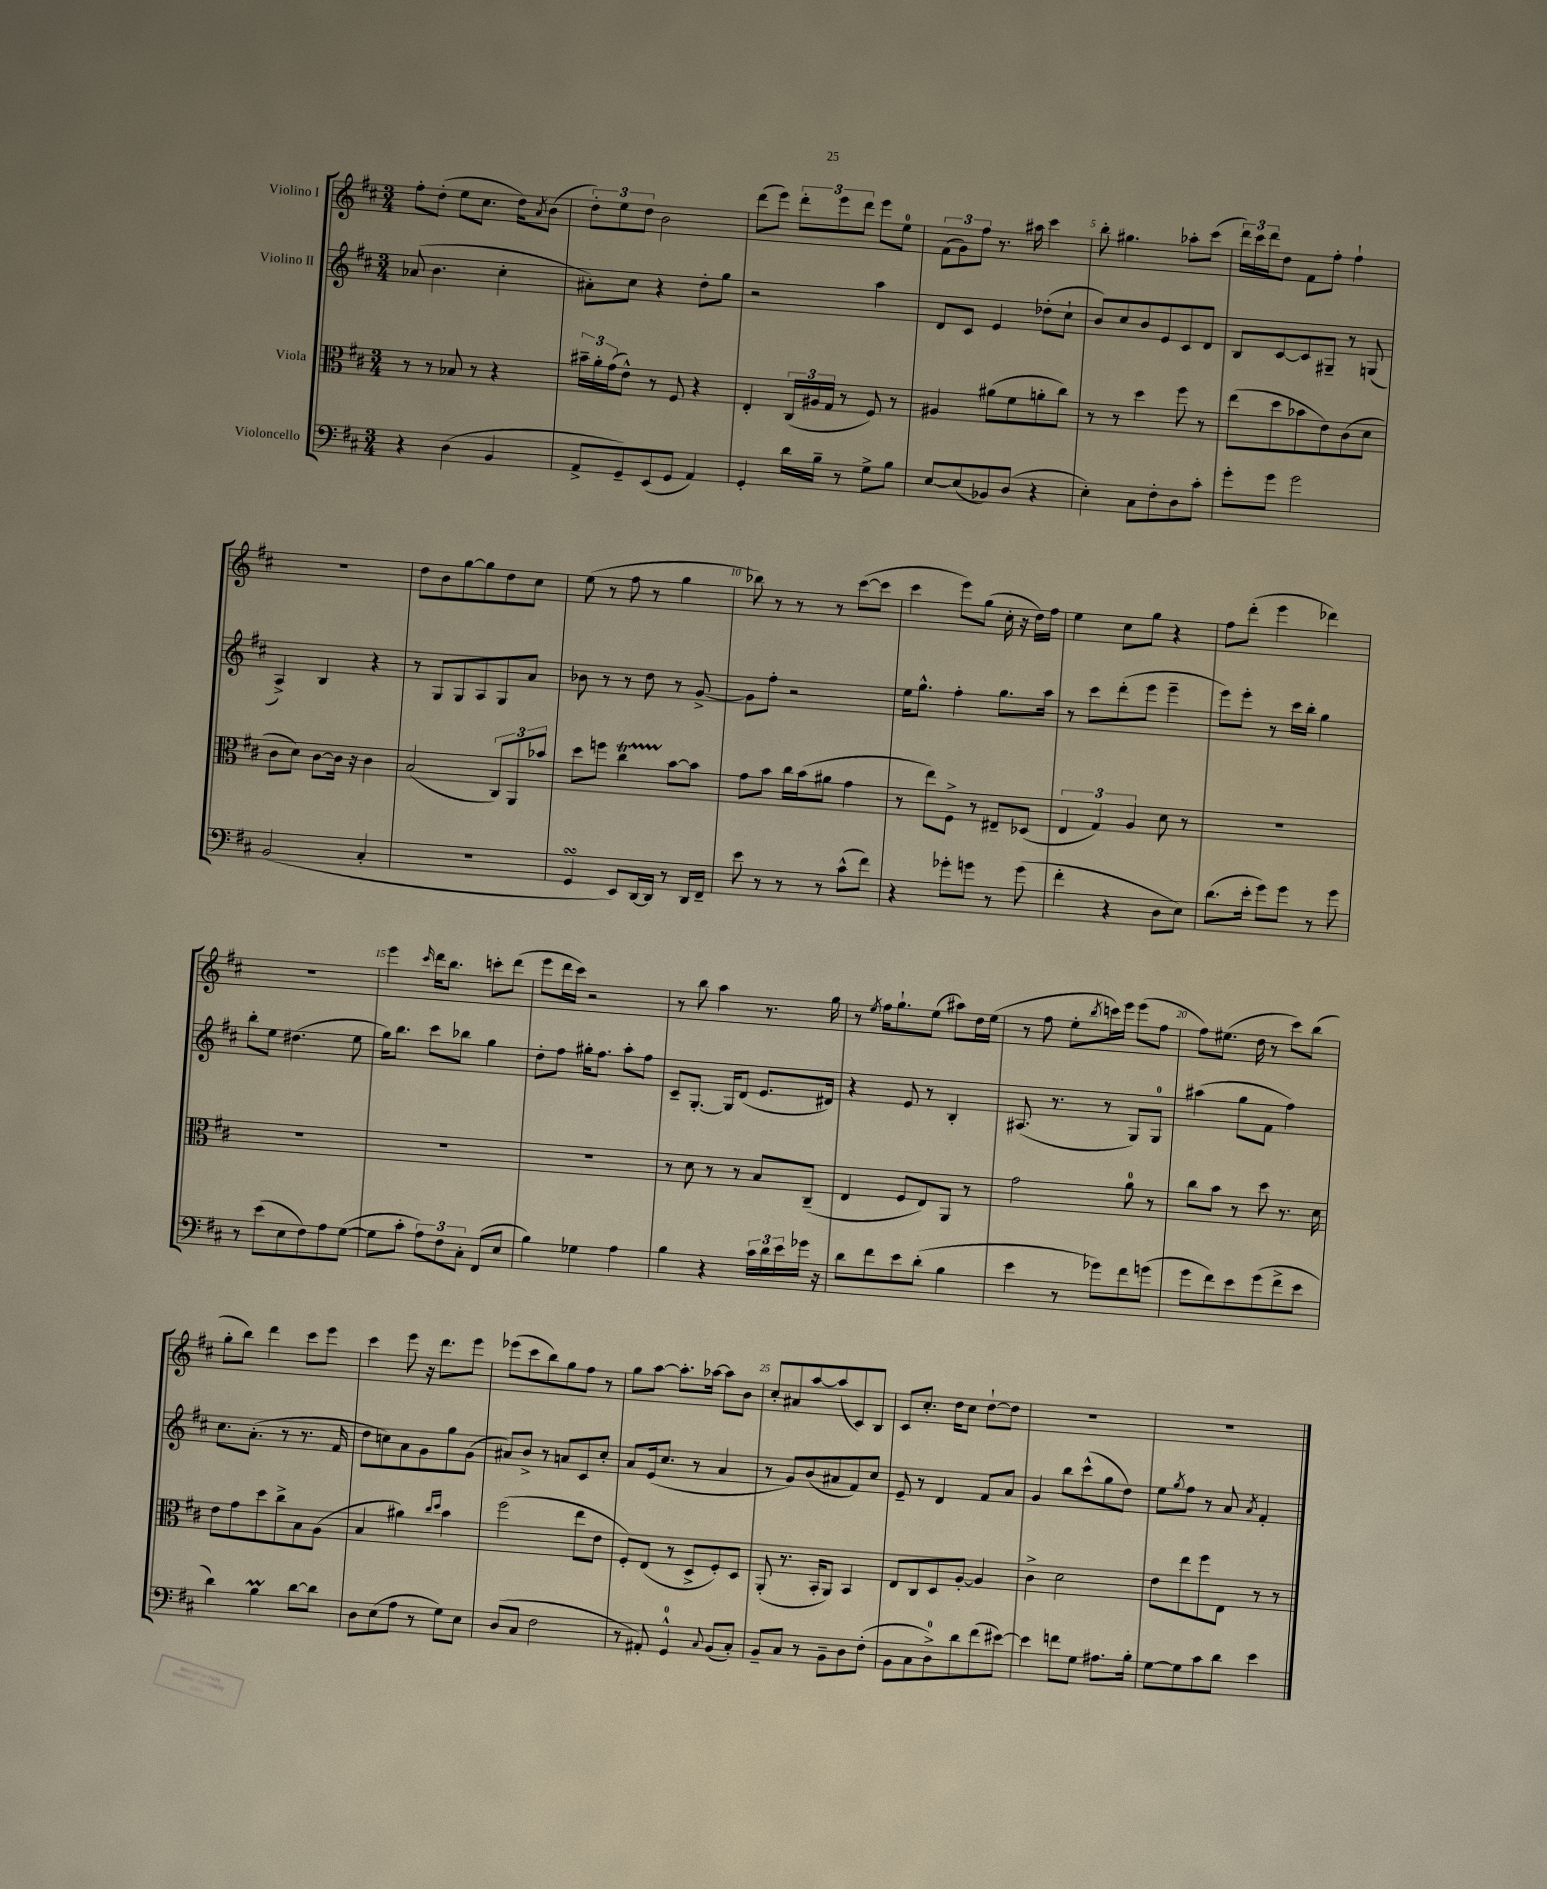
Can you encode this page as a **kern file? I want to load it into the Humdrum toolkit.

**kern	**kern	**kern	**kern
*part4	*part3	*part2	*part1
*staff4	*staff3	*staff2	*staff1
*I"Violoncello	*I"Viola	*I"Violino II	*I"Violino I
*clefF4	*clefC3	*clefG2	*clefG2
*k[f#c#]	*k[f#c#]	*k[f#c#]	*k[f#c#]
*M3/4	*M3/4	*M3/4	*M3/4
=1	=1	=1	=1
4r	8r	(8a-X/	8ff#'\L
.	8r	4.b\	(8dd'\J
(4D\	8B-X/	.	8ee\L
.	8r	.	8.cc#\J
4BB/	4r	4cc#'\	.
.	.	.	16dd\KL)
.	.	.	8qa/
.	.	.	(8b\J
=2	=2	=2	=2
8AA^/L	24b#X~\LL	8a#X'\L)	12dd'\L)
.	24a'\	.	.
.	(24g\J	.	12ee\
8GG~/)	8e^^\J)	8cc#\J	.
.	.	.	12dd\J
(8EE/	8r	4r	2b\
8GG/J	8F#/	.	.
4AA/)	4r	8dd'\L	.
.	.	8gg\J	.
=3	=3	=3	=3
4GG'/	4E'/	2r	(8ddd\L
.	.	.	8eee\J)
16d\LL	(24C#/LL	.	12ddd'\L
.	24A#X/	.	.
16B~\JJ	.	.	.
.	24G/JJ	.	12eee\
8r	8r	.	.
.	.	.	12ddd\J
8G^\L	8F#/)	4aa\	8eee\L
8B\J	8r	.	8ee\J
=4	=4	=4	=4
[8E/L	4A#X/	8d/L	(12f#\L
.	.	.	12g\)
(8E/]	.	8c#/J	.
.	.	.	12ff#\J
8BB-X/)	(8a#X\L	4e/	8.r
(8D/J	8f#\	.	.
.	.	.	16aa#X\
4r	8an'\	(8dd-X'\L	4ccc#\
.	8cc#\J)	8cc#`\J	.
=5	=5	=5	=5
4E'\)	8r	8b/L)	8bb'\
.	8r	8cc#/	4.gg#X\
8C#\L	4dd\	8b/	.
8F#'\	.	8e/	.
8D\	8ff#\	8c#/	8aa-X'\L
8c#'\J	8r	8d/J	(8ccc#\J
=6	=6	=6	=6
8g'\L	(8ee\L	8B/L	24ddd\LL)
.	.	.	24ccc#\
.	.	.	24ddd\J
8g\J	8dd\	[8c#/	8dd\J
2g\	8b-X\	8c#/]	8f#\L
.	8e\)	8G#X~/J	8ff#'\J
.	(8c#\	8r	4ff#`\
.	8d\J	(8Gn/	.
!!LO:LB:g=z
=7	=7	=7	=7
(2BB/	8c#\L	4A^/)	2.r
.	8d\J)	.	.
.	[8c#\L	4B/	.
.	16c#\Jk]	.	.
.	16r	.	.
4C#'/	4c#\	4r	.
=8	=8	=8	=8
2.r	(2B/	8r	8dd\L
.	.	8G/L	8b\
.	.	8G/	[8gg\
.	.	8A/	8gg\]
.	12C#/L)	8G/	8dd\
.	12AA/	.	.
.	.	8a/J	8cc#\J
.	12b-X/J	.	.
=9	=9	=9	=9
4GGsSSs/	8dd\L	8b-X\	(8ee\
.	8ffn\J	8r	8r
8EE/L)	4cc#t\	8r	8ff#\
[16DD/L	.	8dd\	8r
16DD/JJ]	.	.	.
8r	[8b\L	8r	4gg\
16DD/LL	8b\J]	[8g^/	.
16FF#~/JJ	.	.	.
=10	=10	=10	=10
8e\	8g\L	8g\L]	8bb-X\)
8r	8b\J	8ff#'\J	8r
8r	16cc#\LL	2r	8r
.	(16b\J	.	.
8r	8a#X\J	.	8r
(8c#^^\L	4g\	.	([8ccc#\L
8f#\J)	.	.	8ccc#\J]
=11	=11	=11	=11
4r	8r	16ee\KL	4ccc#\
.	.	8.gg^^\J	.
.	8ee\L)	.	.
8g-X'\L	8F#^\J	4ff#'\	8eee\L)
8gn\J	8r	.	(8gg\J
8r	8E#X~/L	8.gg\L	16cc#'\
.	.	.	16r
(8g\	(8D-X/J	.	16dd\LL)
.	.	16aa\Jk	16ff#\JJ
=12	=12	=12	=12
4f#'\	6E/	8r	4ee\
.	.	8ccc#\L	.
.	6G/)	.	.
4r	.	(8ddd'\	8cc#\L
.	6A/	.	.
.	.	8eee\J	8gg\J
8D\L	8d\	4eee~\	4r
8E\J)	8r	.	.
=13	=13	=13	=13
(8.d\L	2.r	8eee\L)	8ff#\L
.	.	8eee'\J	(8ddd'\J
16e'\Jk	.	.	.
8g\L)	.	8r	4eee\
8g\J	.	16ccc#\LL	.
.	.	16bb'\JJ	.
8r	.	4gg\	4ddd-X\)
8g\	.	.	.
!!LO:LB:g=z
=14	=14	=14	=14
8r	2.r	8bb'\L	2.r
(8e\L	.	8ee\J	.
8E\	.	(4.dd#X\	.
8F#\)	.	.	.
8A\	.	.	.
([8G\J	.	8ee\	.
=15	=15	=15	=15
8G\L]	2.r	16gg\KL)	4eee\
.	.	8.bb\J	.
8c#'\J	.	.	.
.	.	.	16qqccc#/
12A\L)	.	8ccc#\L	16ddd\KL
.	.	.	8.bb\J
12F#\	.	.	.
.	.	8bb-X\J	.
12C#'\J	.	.	.
(8FF#/L	.	4gg\	8cccn'\L
8E/J	.	.	(8ddd\J
=16	=16	=16	=16
4B\)	2.r	8dd'\L	8eee\L
.	.	8ff#\J	16ddd\L
.	.	.	16ccc#\JJ)
4G-X\	.	16gg#X'\KL	2r
.	.	8.ff#\J	.
4A\	.	8aa'\L	.
.	.	8ff#\J	.
=17	=17	=17	=17
4B\	8r	8c#~/L	8r
.	8d\	[8.G'/J	8bb\
4r	8r	.	4aa\
.	.	16G/KL]	.
.	8r	(8d/J	.
24c#\LL	8B/L	8.e/L	8.r
24d\	.	.	.
24e\	.	.	.
16g-X\JJ	(8C#~/J	.	.
16r	.	16d#X/Jk)	16gg\
=18	=18	=18	=18
8d\L	4E/	4r	8r
.	.	.	8qee/
8f#\	.	.	16ff#\KL
.	.	.	8.gg`\
8e\	8F#/L	8e/	.
(8d'\J	8E/)	8r	(8ee\J
4B\	8AA/J	4B'/	8aa#X\L)
.	8r	.	16dd\L
.	.	.	(16ee\JJ
=19	=19	=19	=19
4e\	2g\	(8.A#X/	8r
.	.	.	8ff#\
.	.	8.r	.
8r	.	.	8ee'\L
.	.	.	8qbb/
8g-X\L)	.	8r	16cccn\L)
.	.	.	16eee\JJ
8f#\	8a\	8G/L)	(8eee\L
(8gn\J	8r	8G/J	8ff#\J
=20	=20	=20	=20
8g\L	8cc#\L	(4aa#X\	8ff#\L)
8f#\)	8b\J	.	(8.ee#X\J
8e\	8r	8gg\L	.
.	.	.	16dd\
(8g\	8dd\	8f#\J	8r
8f#^\	8.r	4ff#\)	8ccc#\L)
8e\J	.	.	(8bb\J
.	16d\	.	.
!!LO:LB:g=z
=21	=21	=21	=21
4d\)	8e\L	8.cc#\L	8gg'\L
.	8g\	.	8bb\J)
.	.	(8.a'\J	.
4BM\	8dd\	.	4ddd\
.	8cc#^\	8r	.
[8d\L	8B\	8.r	8ccc#\L
8d\J]	(8A\J	.	8eee\J
.	.	16f#/	.
=22	=22	=22	=22
8D\L	4B/	8dd\L	4ccc#\
(8E\	.	8ccn\)	.
8A\J	4a#X\)	8a\	8eee\
8r	.	8g\	16r
.	.	.	8.ddd\L
.	16qqcc#/LL	.	.
.	16qqdd/JJ	.	.
8G\L)	4b\	8gg\	.
8E\J	.	(8g\J	8eee\J
=23	=23	=23	=23
(8D/L	(2ff#\	8a#X/L)	(8eee-X\L
8C#/J	.	8b^/J	8ccc#\
2F#\	.	8r	8bb\)
.	.	8an/L	8gg\
.	8ee\L	8c#/	8ff#\J
.	8e\J	8cc#'/J	8r
=24	=24	=24	=24
8r	8F#'/L)	8a/L	8gg\L
8AA#X'/)	(8E/J	(16e/k	[8aa\J
.	.	8.cc#/J	.
4GG^^/	8r	.	8.aa'\L]
.	8D^/L	8r	.
.	.	.	[16aa-X\Jk
8qqC#/	.	.	.
(8BB/L	8F#'/)	4a/	8aa-\L]
8C#'/J)	8D/J	.	8b\J
=25	=25	=25	=25
8BB~/L	(8AA'/	8r	8cc#'/L
8C#/J	8.r	8g/L)	8a#X/
8r	.	(8b/	[8aa/
.	16BB'/KL	.	.
8BB~\L	8AA/J)	8a#X/	(8aa/]
8D\	4BB/	8f#/)	8c#/)
(8F#'\J	.	8cc#/J	8B/J
=26	=26	=26	=26
8BB\L	8E/L	8e~/	8c#/L
8C#\	8C#/	8r	8.cc#'/J
8D^\)	8D/	4d/	.
.	.	.	16dd\KL
8d\	[8A'/J	.	8cc#\J
(8f#\	4A/]	8f#/L	[8dd`\L
[8e#X\J)	.	8a/J	8dd\J]
=27	=27	=27	=27
4e#\]	4c#^\	4g/	2.r
8fn\L	2d\	8bb\L	.
8G\J	.	(8ccc#^^\	.
8.A#X\L	.	8gg\	.
.	.	8dd\J)	.
16B'\Jk	.	.	.
=28	=28	=28	=28
[8G\L	8e\L	8ee\L	2.r
.	.	8qgg/	.
8G\]	8ee\	8ff#\J	.
8c#\	8ff#\	8r	.
8d\J	8E\J	8a/	.
.	.	8qa/	.
4e\	8r	4f#'/	.
.	8r	.	.
==	==	==	==
*-	*-	*-	*-
